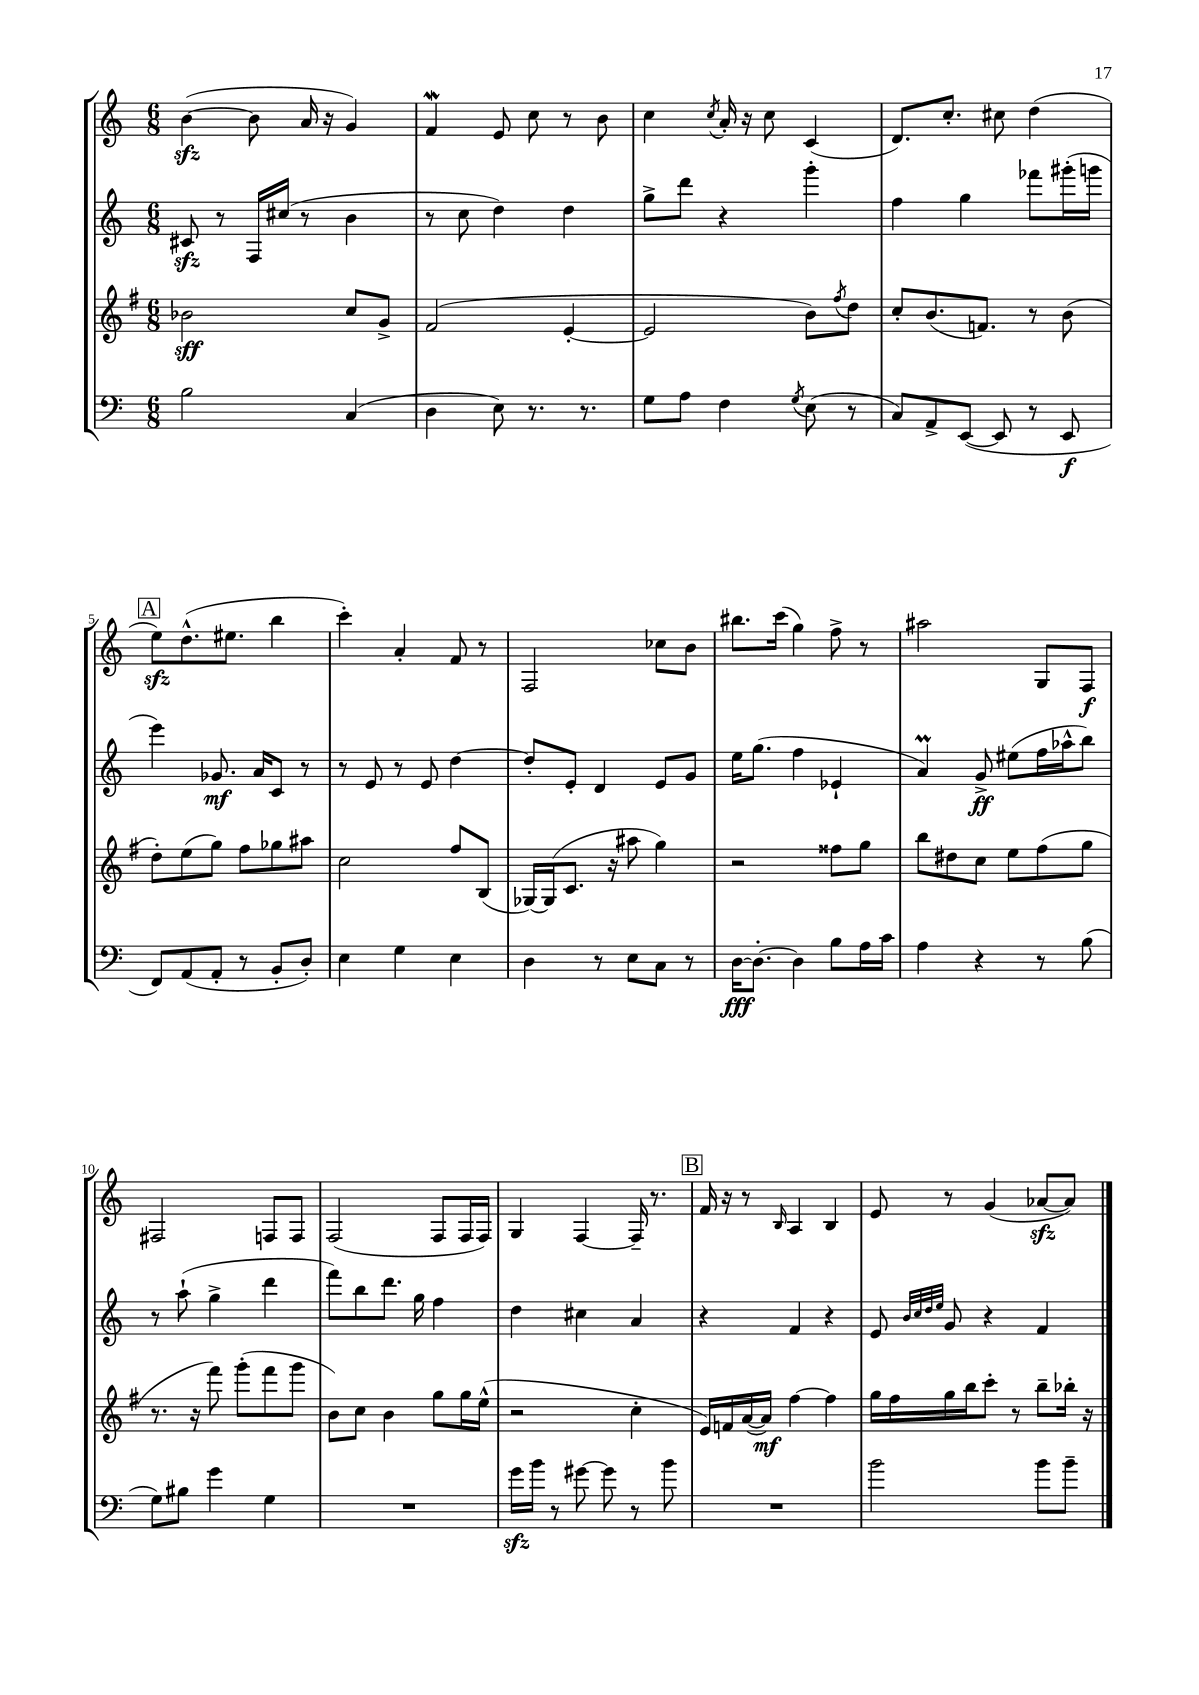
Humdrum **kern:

**kern	**kern	**kern	**kern
*staff4	*staff3	*staff2	*staff1
*clefF4	*clefG2	*clefG2	*clefG2
*k[]	*k[f#]	*k[]	*k[]
*M6/8	*M6/8	*M6/8	*M6/8
2B	2b-	8c#	([4b
.	.	8r	.
.	.	16F	8b]
.	.	(16cc#	.
.	.	8r	16a
.	.	.	16r
(4C	8cc	4b	4g)
.	8g^	.	.
=	=	=	=
4D	(2f#	8r	4f
.	.	8cc	.
8E)	.	4dd)	8e
8.r	.	.	8cc
.	[4e'	4dd	8r
8.r	.	.	.
.	.	.	8b
=	=	=	=
8G	2e]	8gg^	4cc
8A	.	8ddd	.
.	.	.	8qcc
4F	.	4r	16a'
.	.	.	16r
.	.	.	8cc
8qG	.	.	.
(8E	8b)	4ggg'	(4c
.	8qff#	.	.
8r	8dd	.	.
=	=	=	=
8C)	8cc'	4ff	8.d)
8AA^	(8.b	.	.
.	.	.	8.cc'
([8EE	.	4gg	.
.	8.f)	.	.
8EE]	.	.	8cc#
8r	8r	8fff-	(4dd
8EE	(8b	(16ggg#'	.
.	.	16ggg	.
=	=	=	=
8FF)	8dd')	4eee)	8ee)
(8AA	(8ee	.	(8.dd^^
8AA'	8gg)	8.g-	.
.	.	.	8.ee#
8r	8ff#	.	.
.	.	16a	.
8BB'	8gg-	8c	4bb
8D')	8aa#	8r	.
=	=	=	=
4E	2cc	8r	4ccc')
.	.	8e	.
4G	.	8r	4a'
.	.	8e	.
4E	8ff#	[4dd	8f
.	(8B	.	8r
=	=	=	=
4D	[16G-)	8dd']	2F
.	(16G-]	.	.
.	8.c	8e'	.
8r	.	4d	.
.	16r	.	.
8E	8aa#	.	.
8C	4gg)	8e	8cc-
8r	.	8g	8b
=	=	=	=
[16D	2r	16ee	8.bb#
8.D'_	.	(8.gg	.
.	.	.	(16ccc
4D]	.	4ff	4gg)
8B	8ff##	4e-`	8ff^
16A	8gg	.	8r
16c	.	.	.
=	=	=	=
4A	8bb	4a)	2aa#
.	8dd#	.	.
4r	8cc	8g^	.
.	8ee	(8ee#	.
8r	(8ff#	16ff	8G
.	.	16aa-^^	.
(8B	8gg	8bb)	8F
=	=	=	=
8G)	8.r	8r	2F#
8B#	.	(8aa`	.
.	16r	.	.
4g	8fff#)	4gg^	.
.	(8ggg'	.	.
4G	8fff#	4ddd	8F
.	8ggg	.	8F
=	=	=	=
2.r	8b)	8fff)	(2F
.	8cc	8bb	.
.	4b	8.ddd	.
.	.	16gg	.
.	8gg	4ff	8F
.	16gg	.	16F
.	(16ee^^	.	16F)
=	=	=	=
16g	2r	4dd	4G
16b	.	.	.
8r	.	.	.
[8g#	.	4cc#	[4F
8g#]	.	.	.
8r	4cc'	4a	16F~]
.	.	.	8.r
8b	.	.	.
=	=	=	=
2.r	16e)	4r	16f
.	16f	.	16r
.	([16a	.	8r
.	16a])	.	.
.	.	.	16qqB
.	[4ff#	4f	4A
.	4ff#]	4r	4B
=	=	=	=
2b	16gg	8e	8e
.	16ff#	.	.
.	.	32qqb	.
.	.	32qqcc	.
.	.	32qqdd	.
.	.	32qqee	.
.	16gg	8g	8r
.	16bb	.	.
.	8ccc'	4r	(4g
.	8r	.	.
8b	8bb~	4f	[8a-
8b~	16bb-'	.	8a-])
.	16r	.	.
==	==	==	==
*-	*-	*-	*-
